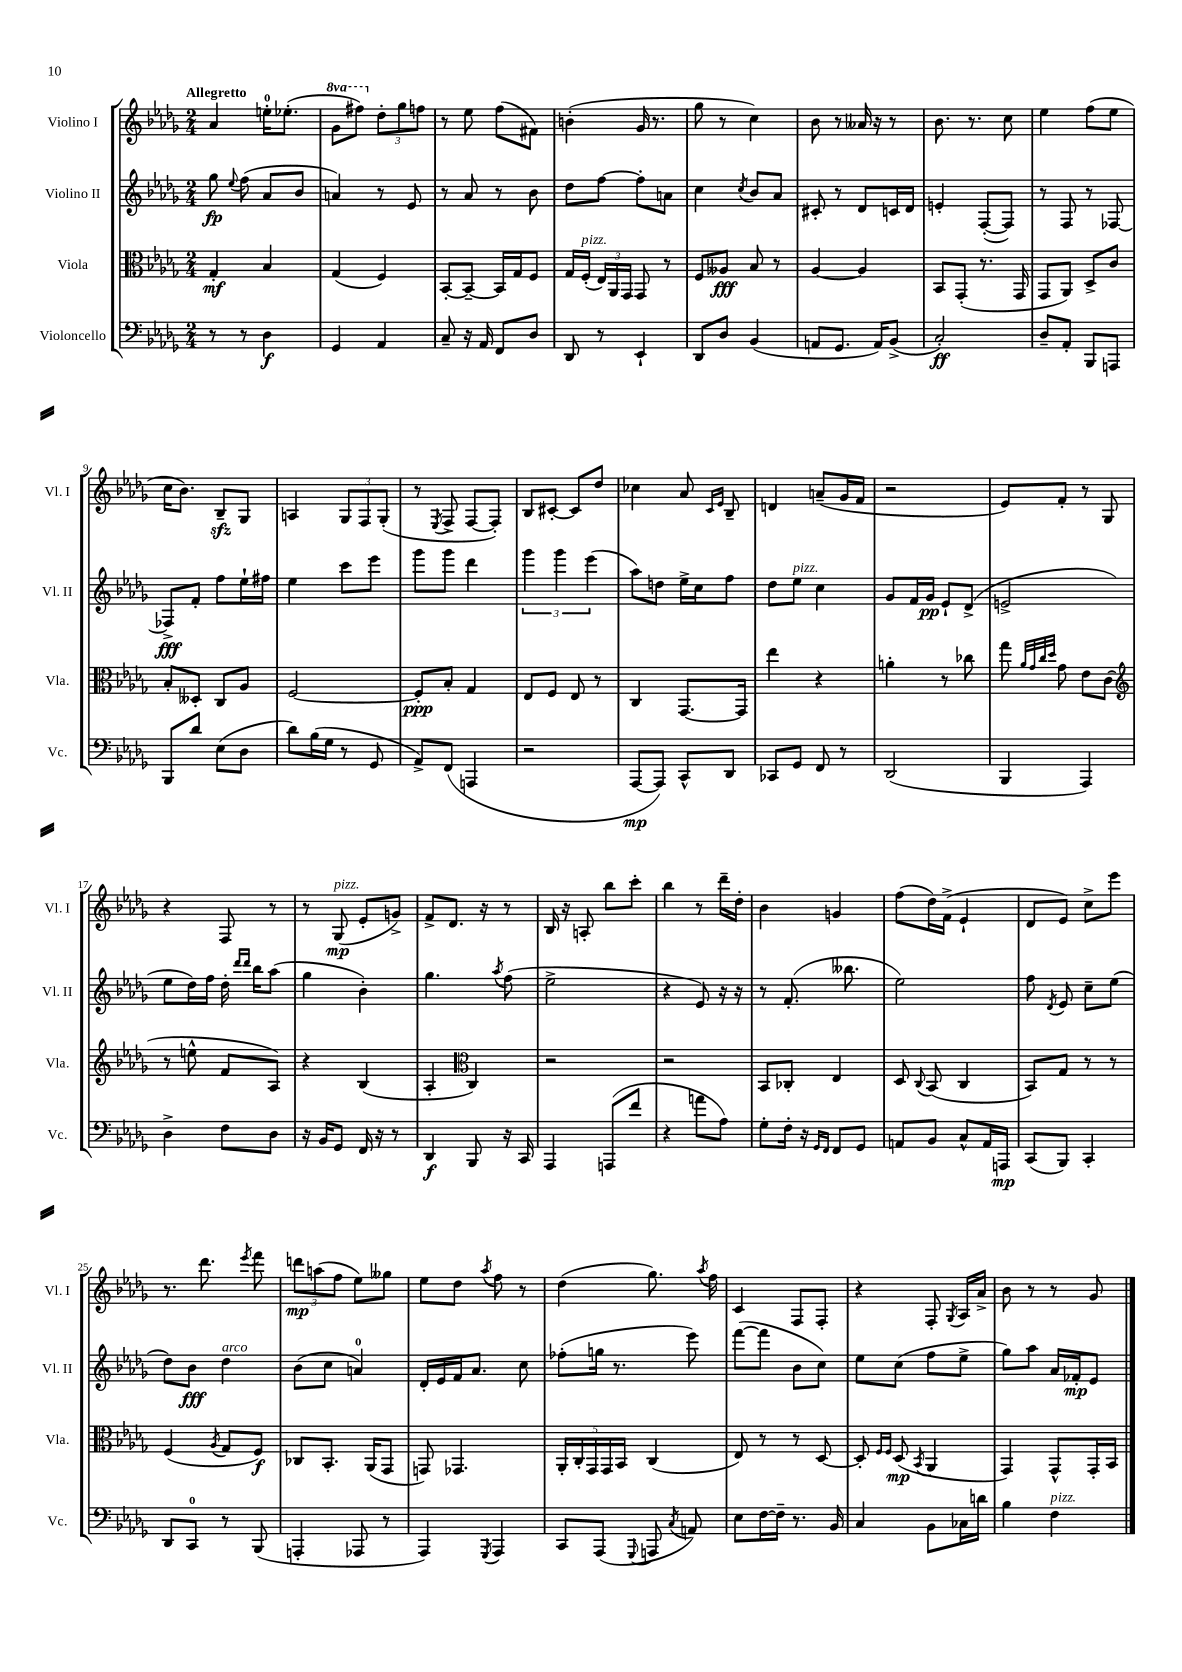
<<
\new StaffGroup <<
\new Staff = "s0" \with { instrumentName = "Violino I" shortInstrumentName = "Vl. I" } {
    \clef treble \key des \major \numericTimeSignature \time 2/4 \set Staff.ottavationMarkups = #ottavation-simple-ordinals \tempo "Allegretto"
    \autoBeamOff aes'4 e''16[-0-. ees''8.]-.( |
    \ottava #1 ges''8[ fis'''8]) \ottava #0 \tuplet 3/2 { des''8[-. ges''8 f''!8] } |
    r8 ees''8 f''8[( fis'8]) |
    b'4-.( ges'16 r8. |
    ges''8 r8 c''4) |
    bes'8 r8 aeses'16 r16 r8 |
    bes'8. r8. c''8 |
    ees''4 f''8[( ees''8] |
    c''16[ bes'8.]) bes8[--\sfz ges8] |
    a4 \tuplet 3/2 { ges8[ f8 ges8]-.( } |
    r8 \acciaccatura { ees8 } f8-> f8[~ f8]-.) |
    bes8[ cis'8]~-. cis'8[ des''8] |
    ces''4 aes'8 \grace { c'16[ ees'16] } bes8-- |
    d'4 a'8[--( ges'16 f'16] |
    r2 |
    ees'8[) f'8]-. r8 ges8 |
    r4 f8 r8 |
    r8 ges8\mp^\markup { \italic "pizz." }( ees'8[-. g'8]->) |
    f'8[-> des'8.] r16 r8 |
    bes16 r16 a8-. bes''8[ c'''8]-. |
    bes''4 r8 des'''16[-- des''16]-. |
    bes'4 g'4 |
    f''8[( des''16) f'16]->( ees'4-! |
    des'8[ ees'8]) c''8[-> ees'''8] |
    r8. des'''8. \acciaccatura { ees'''8 } f'''8 |
    \tuplet 3/2 { d'''8[\mp a''8( f''8] } ees''8[) geses''8] |
    ees''8[ des''8] \acciaccatura { aes''8 } f''8 r8 |
    des''4( ges''8.) \acciaccatura { aes''8 } f''16 |
    c'4 f8[ f8]-. |
    r4 f8-. \acciaccatura { ges8 } aes16[ aes'16]-> |
    bes'8 r8 r8 ges'8 \bar "|." |
}
\new Staff = "s1" \with { instrumentName = "Violino II" shortInstrumentName = "Vl. II" } {
    \clef treble \key des \major \numericTimeSignature \time 2/4
    \autoBeamOff ges''8\fp \appoggiatura { ees''8 } f''8( aes'8[ bes'8] |
    a'4) r8 ees'8 |
    r8 aes'8 r8 bes'8 |
    des''8[ f''8]~ f''8[-. a'8] |
    c''4 \acciaccatura { c''8 } bes'8[ aes'8] |
    cis'8-. r8 des'8[ c'16 des'16] |
    e'4-. f8[~-.( f8]) |
    r8 f8 r8 fes8~ |
    fes8[->\fff f'8]-. f''8[ ees''16-! fis''16] |
    ees''4 c'''8[ ees'''8] |
    ges'''8[ ges'''8] des'''4 |
    \tuplet 3/2 { ges'''4 ges'''4 ees'''4( } |
    aes''8[) d''8] ees''16[-> c''16 f''8] |
    des''8[ ees''8]^\markup { \italic "pizz." } c''4 |
    ges'8[ f'16 ges'16]\pp ees'8[-! des'8]->( |
    e'2-> |
    ees''8[ des''16) f''16] des''16-. \grace { des'''16[ des'''16] } bes''16[ aes''8]( |
    ges''4 bes'4-.) |
    ges''4. \acciaccatura { aes''8 } f''8( |
    ees''2-> |
    r4 ees'8) r16 r16 |
    r8 f'8.-.( beses''8. |
    ees''2) |
    f''8 \acciaccatura { des'8 } ees'8 c''8[-- ees''8]( |
    des''8[) bes'8]\fff des''4^\markup { \italic "arco" } |
    bes'8[( c''8] a'4-0) |
    des'16[-. ees'16 f'16 aes'8.] c''8 |
    fes''8[-.( g''16] r8. ees'''8) |
    f'''8[~( f'''8] bes'8[ c''8]) |
    ees''8[ c''8]( f''8[ ees''8]-> |
    ges''8[) aes''8] aes'16[ fes'16-.\mp ees'8] \bar "|." |
}
\new Staff = "s2" \with { instrumentName = "Viola" shortInstrumentName = "Vla." } {
    \clef alto \key des \major \numericTimeSignature \time 2/4
    \autoBeamOff ges4-.\mf bes4 |
    ges4( f4) |
    bes,8[~-. bes,8]~-- bes,16[ ges16 f8] |
    ges16[ f16]-.^\markup { \italic "pizz." }( \tuplet 3/2 { ees16[) aes,16 ges,16] } ges,8 r8 |
    f8[ aeses8]\fff bes8 r8 |
    aes4~ aes4 |
    bes,8[ ges,8]-.( r8. ges,16 |
    ges,8[ aes,8]) des8[-> c'8] |
    bes8[-. deses8]-. c8[ aes8] |
    f2~ |
    f8[-.\ppp bes8]-. ges4 |
    ees8[ f8] ees8 r8 |
    c4 ges,8.[~ ges,16] |
    ees''4 r4 |
    a'4-. r8 ces''8 |
    ges''8 \grace { aes'32[ ges'32 c''32 des''32] } ges'8 ees'8[ c'8]( |
    \clef treble r8 e''8-^ f'8[ aes8]) |
    r4 bes4( |
    aes4-. \clef alto c4) |
    r2 |
    r2 |
    bes,8[ ces8]-. ees4 |
    des8 \appoggiatura { c8 } bes,8( c4 |
    bes,8[) ges8] r8 r8 |
    f4( \acciaccatura { aes8 } ges8[ f8]\f) |
    ces8[ bes,8.]-. aes,16[( ges,8] |
    g,8) ges,4. |
    \tuplet 5/4 { aes,16[-. c16-. ges,16 ges,16 bes,16] } c4( |
    ees8) r8 r8 des8~ |
    des8-. \grace { f16[ f16] } des8\mp( \acciaccatura { bes,8 } aes,4 |
    ges,4) ges,8[-^ ges,16-. bes,16] \bar "|." |
}
\new Staff = "s3" \with { instrumentName = "Violoncello" shortInstrumentName = "Vc." } {
    \clef bass \key des \major \numericTimeSignature \time 2/4
    \autoBeamOff r8 r8 des4\f |
    ges,4 aes,4 |
    c8-- r16 aes,16 f,8[ des8] |
    des,8 r8 ees,4-! |
    des,8[ des8] bes,4( |
    a,8[ ges,8.] a,16[) bes,8]->( |
    c2-.\ff) |
    des8[-- aes,8]-. bes,,8[ a,,8] |
    bes,,8[ des'8] ees8[( des8] |
    des'8[) bes16( ges16] r8 ges,8 |
    aes,8[->) f,8]( a,,4 |
    r2 |
    aes,,8[~\mp aes,,8]) c,8[-^ des,8] |
    ces,8[ ges,8] f,8 r8 |
    des,2( |
    bes,,4 aes,,4) |
    des4-> f8[ des8] |
    r16 bes,16[ ges,8] f,16 r16 r8 |
    des,4\f bes,,8 r16 c,16 |
    aes,,4 a,,8[( f'8] |
    r4 a'8[ aes8]) |
    ges8[-. f16]-. r16 \grace { ges,16[ f,16] } f,8[ ges,8] |
    a,8[ bes,8] c8[-^ a,16 a,,16]\mp |
    c,8[( bes,,8]) c,4-. |
    des,8[ c,8]-0 r8 bes,,8( |
    a,,4-. aes,,8 r8 |
    aes,,4) \acciaccatura { ges,,8 } aes,,4 |
    c,8[ aes,,8]( \appoggiatura { ges,,8 } a,,8 \acciaccatura { c8 } a,8) |
    ees8[ f16~ f16]-- r8. bes,16 |
    c4 bes,8[ ces16 d'16] |
    bes4 f4^\markup { \italic "pizz." } \bar "|." |
}
>>
>>
